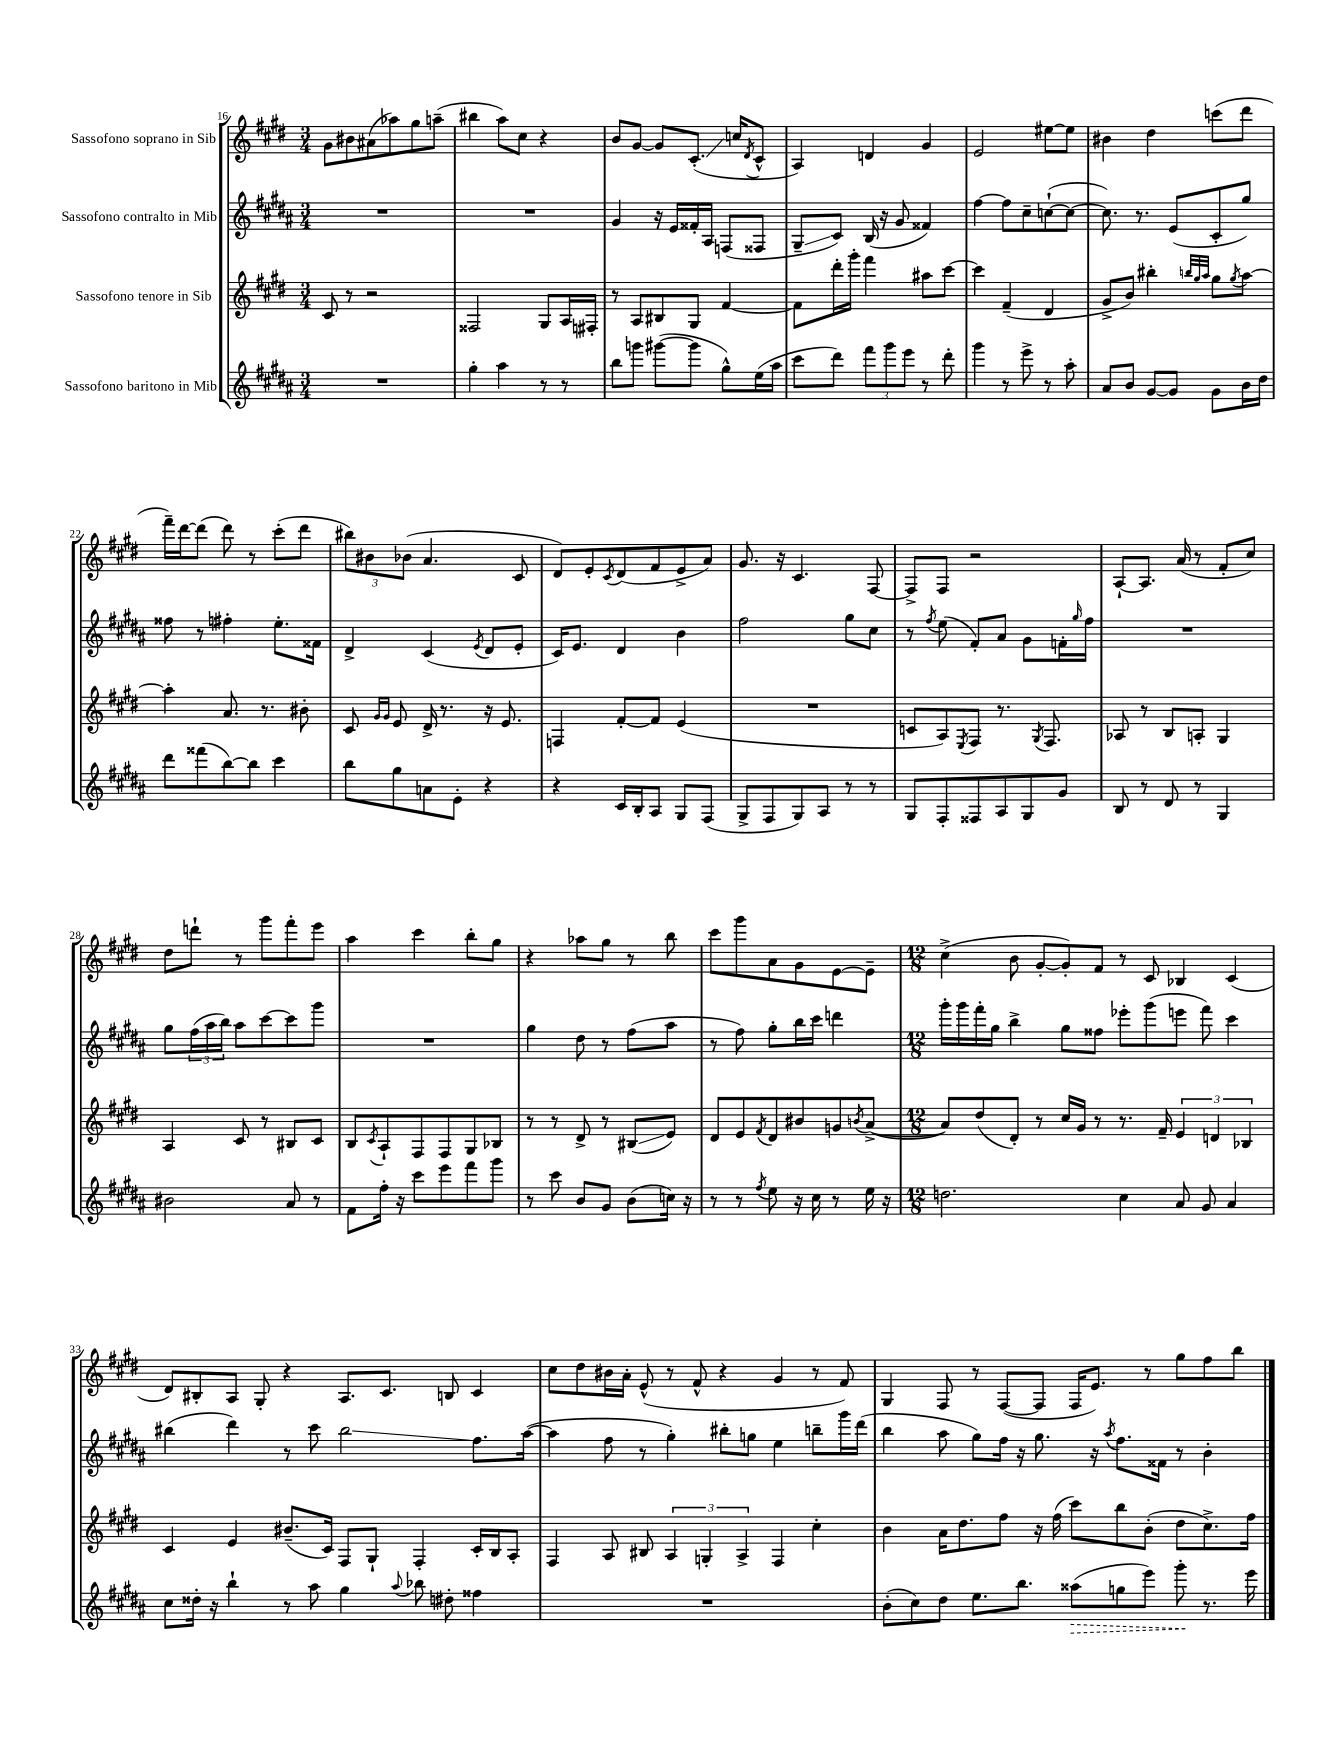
<<
\new StaffGroup <<
\new Staff = "s0" \with { instrumentName = "Sassofono soprano in Sib" } {
    \clef treble \key e \major \numericTimeSignature \time 3/4
    gis'8 bis'8 ais'8( aes''8) gis''8 a''8--( |
    bis''4 a''8) cis''8 r4 |
    b'8 gis'8~ gis'8 cis'8.-.\glissando( c''16 \acciaccatura { dis'8 } cis'8-^ |
    a4) d'4 gis'4 |
    e'2 eis''8~ eis''8 |
    bis'4 dis''4 c'''8( dis'''8 |
    fis'''16--) dis'''16~ dis'''8( dis'''8) r8 cis'''8-.( dis'''8 |
    \tuplet 3/2 { bis''8) bis'8 bes'8( } a'4. cis'8 |
    dis'8) e'8-. \acciaccatura { cis'8 } dis'8( fis'8 e'8-> a'8) |
    gis'8. r16 cis'4. fis8~ |
    fis8-> fis8 r2 |
    a8~-! a8. a'16( r8 fis'8-. cis''8) |
    dis''8 d'''8-! r8 gis'''8 fis'''8-. e'''8 |
    a''4 cis'''4 b''8-. gis''8 |
    r4 aes''8 gis''8 r8 b''8 |
    cis'''8 gis'''8 a'8 gis'8 e'8~ e'8-- |
    \numericTimeSignature \time 12/8 cis''4->( b'8 gis'8~-. gis'8-.) fis'8 r8 cis'8 bes4 cis'4( |
    dis'8) bis8-. a8 gis8-. r4 a8. cis'8. b8 cis'4 |
    cis''8 dis''8 bis'16 a'16-. e'8-^( r8 fis'8-^ r4 gis'4 r8 fis'8) |
    gis4 fis8 r8 fis8~( fis8 fis16 e'8.) r8 gis''8 fis''8 b''8 \bar "|." |
}
\new Staff = "s1" \with { instrumentName = "Sassofono contralto in Mib" } {
    \clef treble \key b \major \numericTimeSignature \time 3/4
    R2. |
    R2. |
    gis'4 r16 e'16 fisis'16-. ais16 f8( fisis8 |
    gis8--\glissando cis'8) b16( r16 gis'8 fisis'4) |
    fis''4~ fis''8 cis''8-- c''8~-!( c''8~ |
    c''8.) r8. e'8( cis'8-. gis''8) |
    fisis''8 r8 fis''4-. e''8.-. fisis'16 |
    dis'4-> cis'4( \acciaccatura { e'8 } dis'8 e'8-. |
    cis'16) e'8. dis'4 b'4 |
    fis''2 gis''8 cis''8 |
    r8 \acciaccatura { fis''8 } e''8( fis'8-.) ais'8 gis'8 f'16-. \grace { gis''16 } fis''16 |
    R2. |
    gis''8 \tuplet 3/2 { fis''16( ais''16 b''16) } ais''8 cis'''8~ cis'''8 gis'''8 |
    R2. |
    gis''4 dis''8 r8 fis''8( ais''8 |
    r8 fis''8) gis''8-. b''16 cis'''16 d'''4 |
    \numericTimeSignature \time 12/8 gis'''16-. gis'''16 fis'''16-. gis''16 b''4-> gis''8 fisis''8 ees'''8-. gis'''8( e'''8 fis'''8) cis'''4 |
    bis''4( dis'''4) r8 cis'''8 bis''2\glissando fis''8. ais''16~( |
    ais''4 fis''8 r8 gis''4-.) bis''8-. g''8 e''4 b''8-- gis'''16 dis'''16( |
    b''4 ais''8 gis''8) fis''16 r16 gis''8. r16 \acciaccatura { ais''8 } fis''8. fisis'16 r8 b'4-. \bar "|." |
}
\new Staff = "s2" \with { instrumentName = "Sassofono tenore in Sib" } {
    \clef treble \key e \major \numericTimeSignature \time 3/4
    cis'8 r8 r2 |
    fisis2 gis8 a16 fis16-. |
    r8 a8 bis8 gis8 fis'4~ |
    fis'8 dis'''16-. gis'''16-. fis'''4 ais''8 cis'''8~ |
    cis'''4 fis'4--( dis'4 |
    gis'8-> b'8) bis''4-. \grace { b''32 gis''32 a''32 } gis''8 \acciaccatura { gis''8 } a''8~ |
    a''4-. a'8. r8. bis'8-. |
    cis'8 \grace { gis'16 gis'16 } e'8 dis'16-> r8. r16 e'8. |
    f4 fis'8~-. fis'8 e'4( |
    R2. |
    c'8 a8) \acciaccatura { e8 } fis8 r8. \acciaccatura { gis8 } fis8. |
    aes8 r8 b8 a8-. gis4 |
    a4 cis'8 r8 bis8 cis'8 |
    b8 \acciaccatura { cis'8 } a8-! fis8 fis8 gis8 bes8 |
    r8 r8 dis'8-> r8 bis8\glissando( e'8) |
    dis'8 e'8 \acciaccatura { fis'8 } dis'8 bis'8 g'8 \acciaccatura { b'8 } a'8~->( |
    \numericTimeSignature \time 12/8 a'8) dis''8( dis'8-.) r8 cis''16 gis'16 r8 r8. fis'16-- \tuplet 3/2 { e'4 d'4 bes4 } |
    cis'4 e'4 bis'8.--( cis'16) fis8 gis8-! fis4-. cis'16-. b16 a8-. |
    fis4 a8 bis8 \tuplet 3/2 { a4 g4-. a4-> } fis4 cis''4-. |
    b'4 a'16 dis''8. fis''8 r16 fis''16( cis'''8) b''8 b'8-.( dis''8 cis''8.->) fis''16 \bar "|." |
}
\new Staff = "s3" \with { instrumentName = "Sassofono baritono in Mib" } {
    \clef treble \key b \major \numericTimeSignature \time 3/4
    R2. |
    gis''4-. ais''4 r8 r8 |
    b''8 g'''8 gis'''8~( gis'''8 gis''8-^) e''16( ais''16 |
    cis'''8 dis'''8) \tuplet 3/2 { fis'''8 gis'''8 e'''8 } r8 dis'''8-. |
    gis'''4 r8 e'''8-> r8 ais''8-. |
    ais'8 b'8 gis'8~ gis'8 gis'8 b'16 dis''16 |
    dis'''8 fisis'''8( b''8~) b''8 cis'''4 |
    b''8 gis''8 a'8 e'8-. r4 |
    r4 cis'16 b16-. ais8 gis8 fis8( |
    gis8-> fis8 gis8) ais8 r8 r8 |
    gis8 fis8-. fisis8 ais8 gis8 gis'8 |
    b8 r8 dis'8 r8 gis4 |
    bis'2 ais'8 r8 |
    fis'8 fis''16-. r16 cis'''8 e'''8 fis'''8 gis'''8 |
    r8 cis'''8 b'8 gis'8 b'8( c''16) r16 |
    r8 r8 \acciaccatura { fis''8 } e''8 r16 cis''16 r8 e''16 r16 |
    \numericTimeSignature \time 12/8 d''2. cis''4 ais'8 gis'8 ais'4 |
    cis''8 disis''16-. r16 b''4-! r8 ais''8 gis''4 \appoggiatura { ais''8 } bes''8 dis''8-. fisis''4 |
    R1. |
    b'8-.( cis''8) dis''8 e''8. b''8. \once \override Hairpin.style = #'dashed-line aisis''8\>( g''8 e'''8) gis'''8-.\! r8. e'''16 \bar "|." |
}
>>
>>
\layout { \context { \Score currentBarNumber = #16 } }
